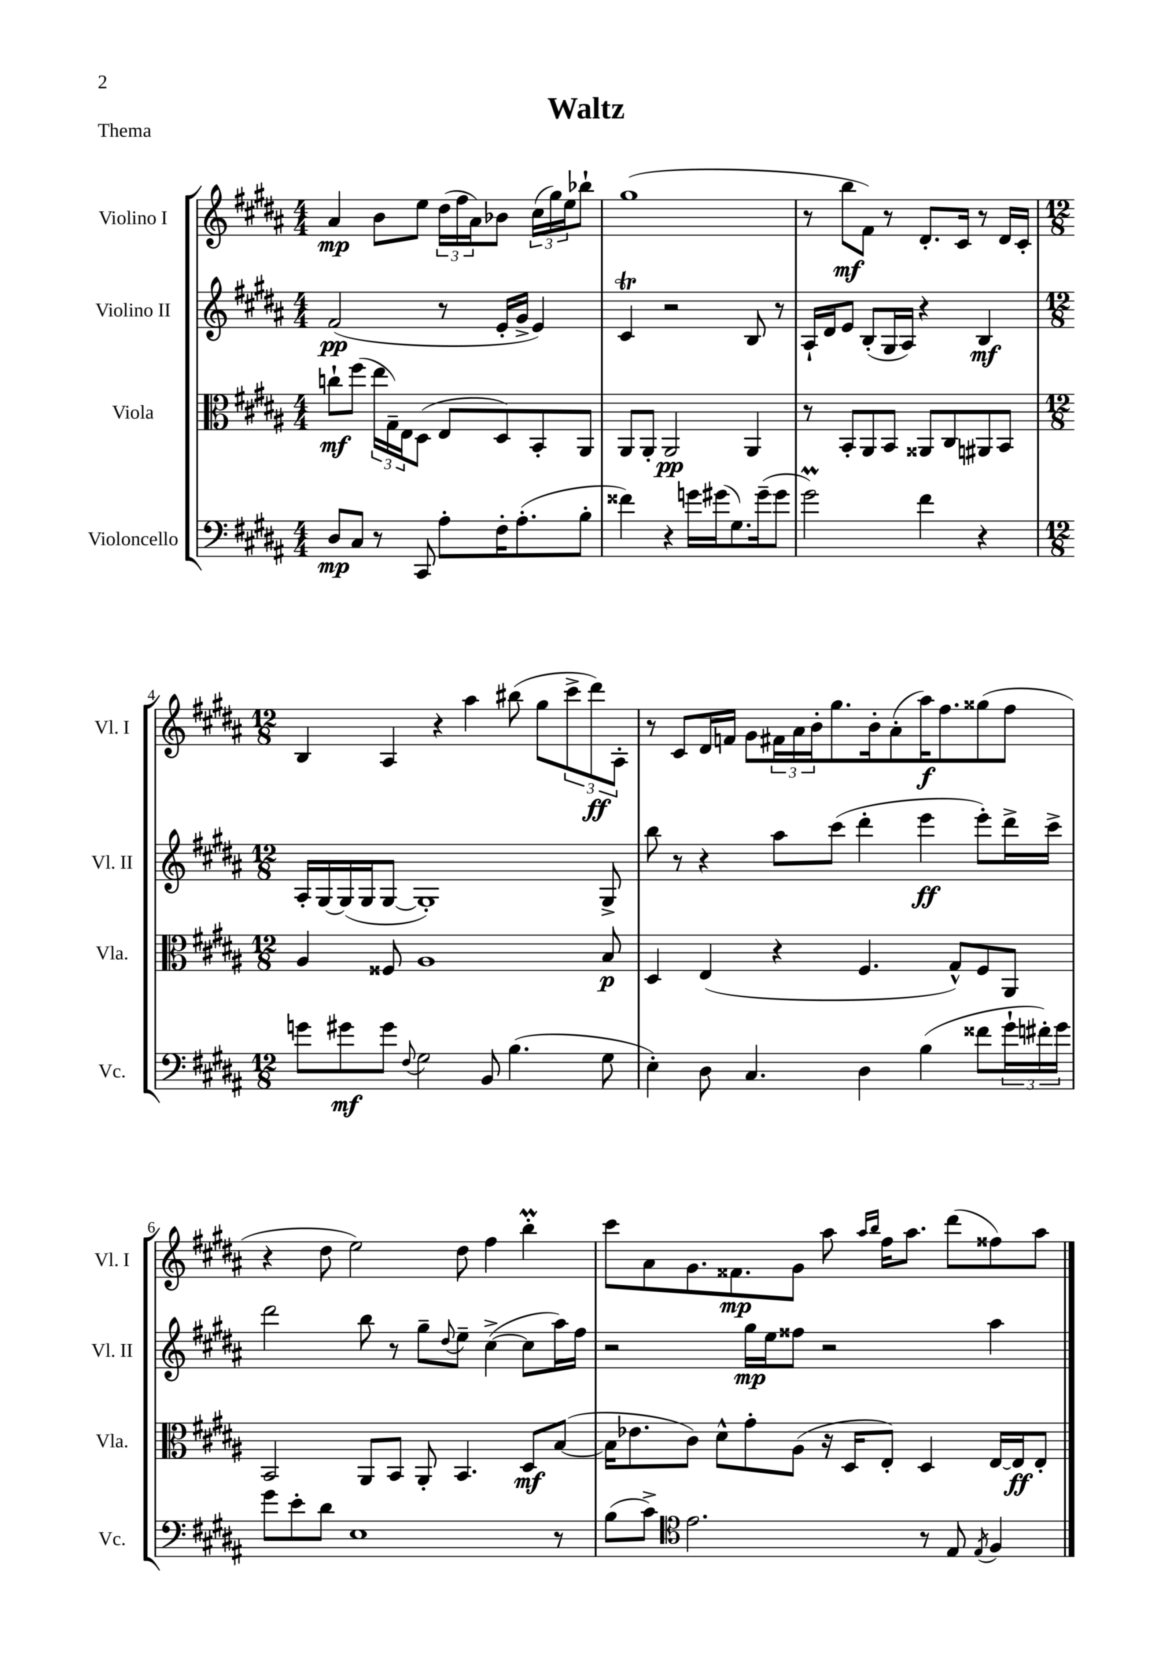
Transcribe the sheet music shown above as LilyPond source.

\header { title = "Waltz" piece = "Thema" }
<<
\new StaffGroup <<
\new Staff = "s0" \with { instrumentName = "Violino I" shortInstrumentName = "Vl. I" } {
    \clef treble \key b \major \numericTimeSignature \time 4/4
    ais'4\mp b'8 e''8 \tuplet 3/2 { dis''16( fis''16 ais'16) } bes'8 \tuplet 3/2 { cis''16( gis''16) e''16 } bes''8-! |
    gis''1( |
    r8 b''8\mf fis'8) r8 dis'8.-. cis'16 r8 dis'16 cis'16-. |
    \numericTimeSignature \time 12/8 b4 ais4 r4 ais''4 bis''8( gis''8 \tuplet 3/2 { cis'''8-> dis'''8\ff) ais8-. } |
    r8 cis'8 dis'16 f'16 gis'8 \tuplet 3/2 { fis'16 ais'16 b'16-. } gis''8. b'16-. ais'8-.( ais''16\f) fis''8. gisis''8( fis''8 |
    r4 dis''8 e''2) dis''8 fis''4 b''4-.\prall |
    cis'''8 ais'8 gis'8. fisis'8.\mp gis'8 ais''8 \grace { ais''16 b''16 } fis''16 ais''8. dis'''8( fisis''8) ais''8 \bar "|." |
}
\new Staff = "s1" \with { instrumentName = "Violino II" shortInstrumentName = "Vl. II" } {
    \clef treble \key b \major \numericTimeSignature \time 4/4
    fis'2\pp( r8 e'16-. gis'16-> e'4) |
    cis'4\trill r2 b8 r8 |
    ais16-! dis'16 e'8 b8-.( gis16 ais16) r4 b4\mf |
    \numericTimeSignature \time 12/8 ais16-. gis16~ gis16( gis16 gis8~ gis1-.) gis8-> |
    b''8 r8 r4 ais''8 cis'''8( dis'''4-. e'''4\ff e'''8-.) dis'''16-> cis'''16-> |
    dis'''2 b''8 r8 gis''8-- \appoggiatura { dis''8 } e''8-- cis''4~->( cis''8 ais''16) fis''16 |
    r2 gis''16\mp e''16 fisis''8 r2 ais''4 \bar "|." |
}
\new Staff = "s2" \with { instrumentName = "Viola" shortInstrumentName = "Vla." } {
    \clef alto \key b \major \numericTimeSignature \time 4/4
    c''8-!\mf fis''8( \tuplet 3/2 { e''16 gis16--) e16 } dis8( e8 dis8) b,8-. ais,8 |
    ais,8 ais,8-. ais,2\pp ais,4 |
    r8 b,8-. ais,8 b,8 aisis,8 cis8 ais,8 b,8 |
    \numericTimeSignature \time 12/8 ais4 fisis8 ais1 b8\p |
    dis4 e4( r4 fis4. gis8-^) fis8 ais,8 |
    b,2 ais,8 b,8 ais,8-. b,4. dis8\mf b8~( |
    b16 ees'8. cis'8) dis'8-^ gis'8-. ais8( r16 dis16 e8-.) dis4 e16~ e16\ff e8-. \bar "|." |
}
\new Staff = "s3" \with { instrumentName = "Violoncello" shortInstrumentName = "Vc." } {
    \clef bass \key b \major \numericTimeSignature \time 4/4
    dis8\mp cis8 r8 cis,8 ais8-. fis16-. ais8.-.( b8-. |
    fisis'4) r4 g'16 gis'16( gis8.) gis'16--( gis'8 |
    gis'2\prall) fis'4 r4 |
    \numericTimeSignature \time 12/8 g'8 gis'8\mf gis'8 \appoggiatura { fis8 } gis2 b,8 b4.( gis8 |
    e4-.) dis8 cis4. dis4 b4( fisis'8 \tuplet 3/2 { gis'16-! fis'16-.) gis'16 } |
    gis'8 e'8-. dis'8 e1 r8 |
    b8( cis'8->) \clef tenor e'2. r8 e8 \acciaccatura { e8 } fis4 \bar "|." |
}
>>
>>
